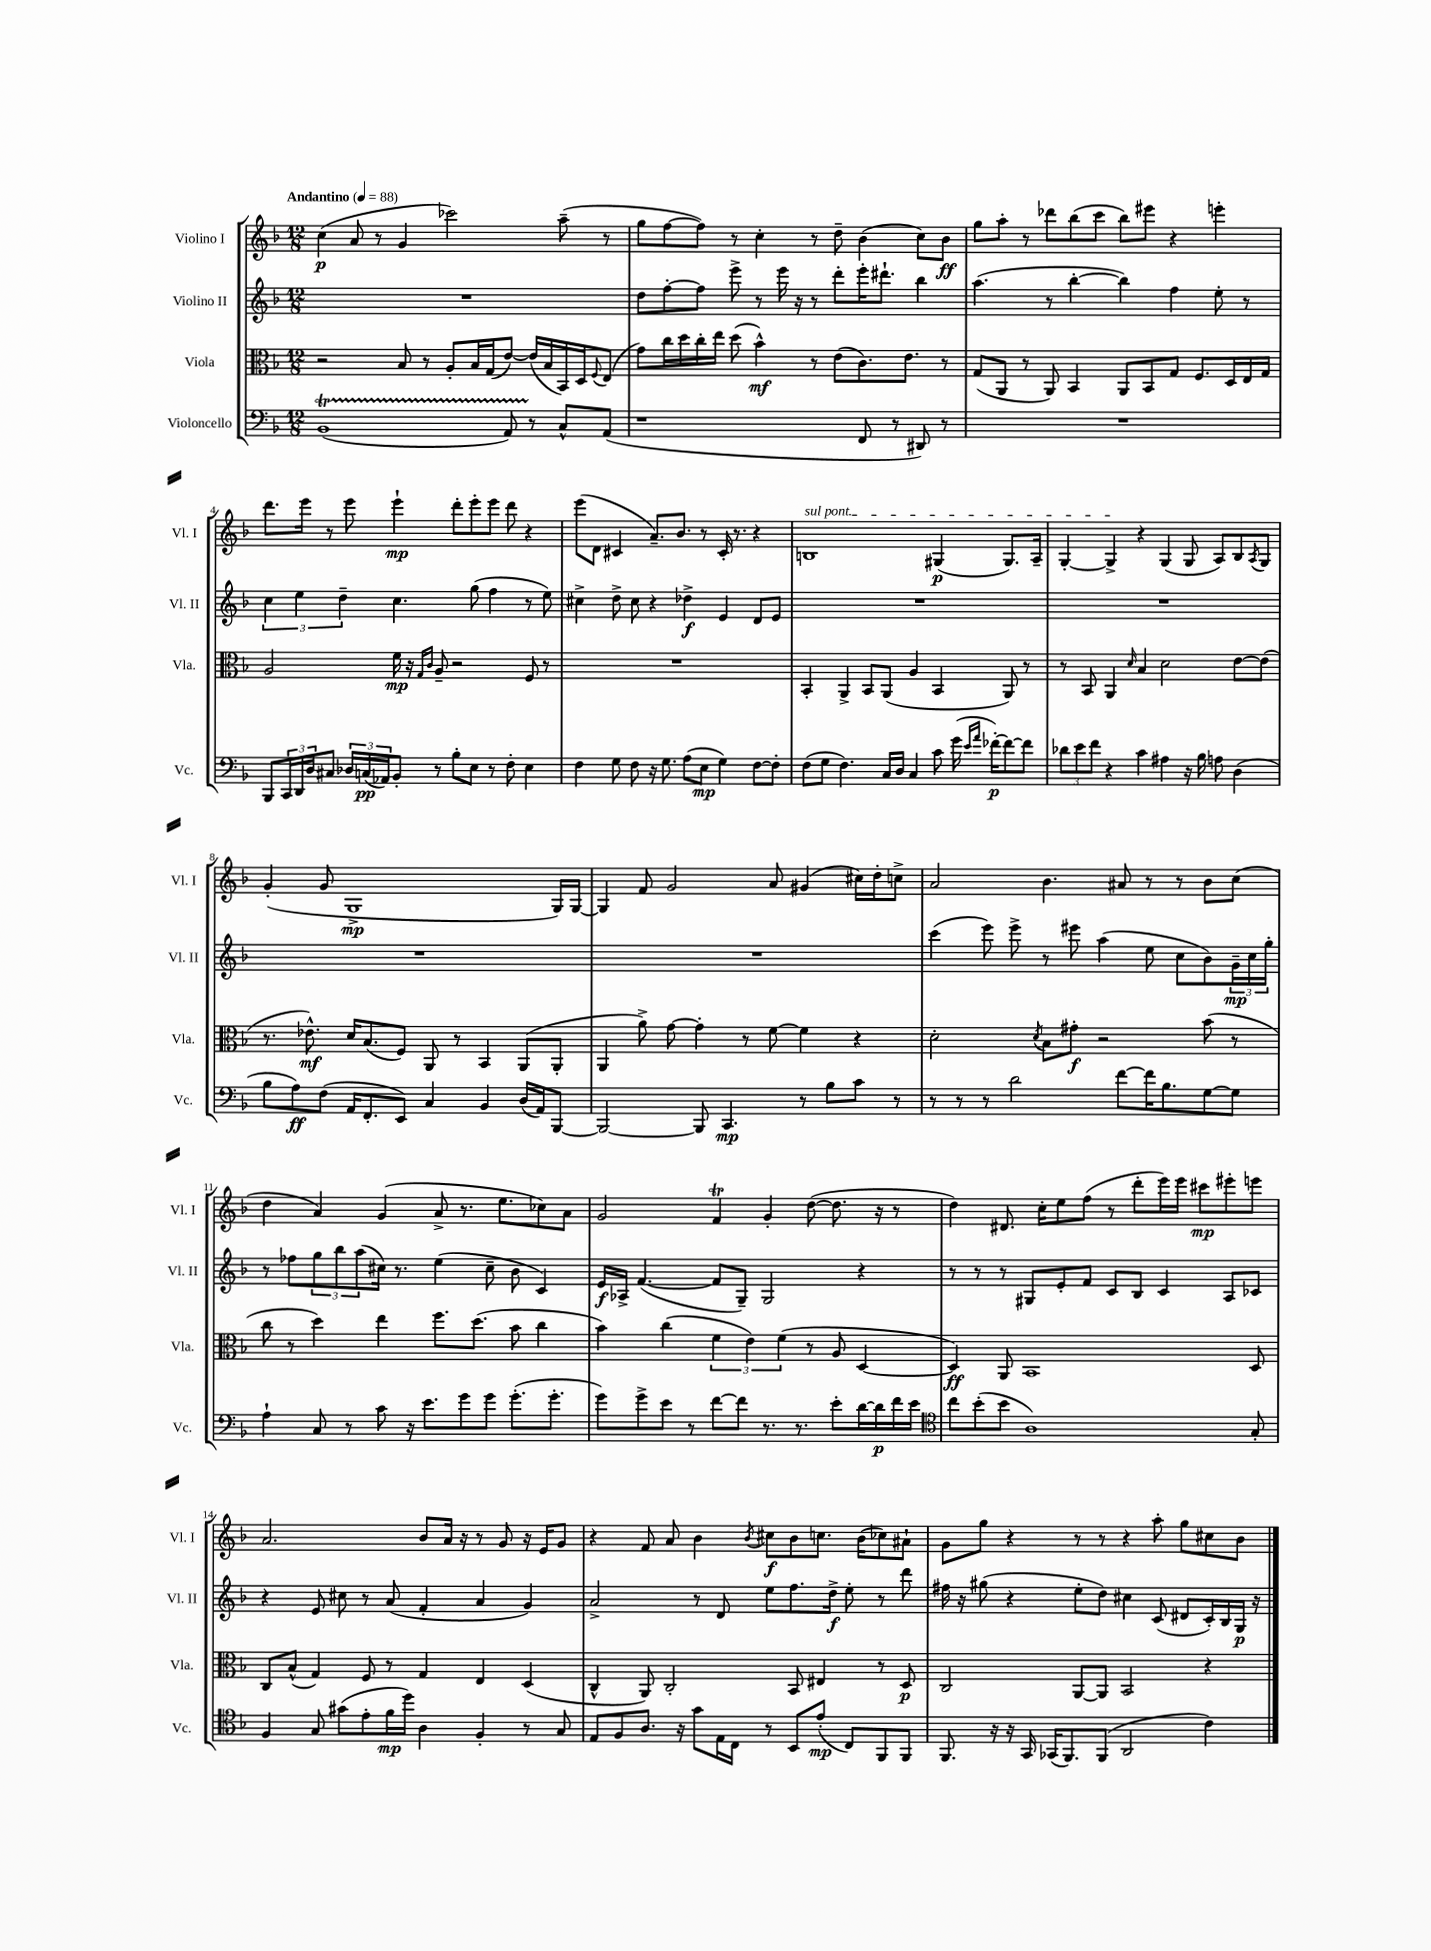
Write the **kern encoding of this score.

**kern	**kern	**kern	**kern
*staff4	*staff3	*staff2	*staff1
*clefF4	*clefC3	*clefG2	*clefG2
*k[b-]	*k[b-]	*k[b-]	*k[b-]
*M12/8	*M12/8	*M12/8	*M12/8
*MM88	*MM88	*MM88	*MM88
(1BB-	2r	1.r	(4cc
.	.	.	8a
.	.	.	8r
.	8B-	.	4g
.	8r	.	.
.	8A'	.	2ccc-)
.	16B-	.	.
.	(16G	.	.
8AA)	[8e)	.	.
8r	(16e]	.	.
.	16B-	.	.
8C^^	16BB-)	.	(8aa~
.	16D	.	.
.	8qqF	.	.
(8AA	(8E	.	8r
=	=	=	=
1r	8g)	8dd	8gg
.	16cc	[8ff'	[8ff
.	16dd	.	.
.	16cc'	8ff]	8ff])
.	16ee	.	.
.	(8dd	8eee^	8r
.	4b-^^)	8r	4cc'
.	.	16eee	.
.	.	16r	.
.	8r	8r	8r
.	(8e	8ddd'	8dd~
8FF	8.c)	16eee'	(4b-
.	.	8.ddd#`	.
8r	.	.	.
.	8.e	.	.
8DD#)	.	4bb-	8cc)
8r	8r	.	8b-
=	=	=	=
1.r	(8G	(4.aa	8gg
.	8AA	.	8aa'
.	8r	.	8r
.	8AA)	8r	8ddd-
.	4BB-	[4bb-'	(8bb-
.	.	.	8ccc
.	8AA	4bb-])	8bb-)
.	8BB-	.	8eee#
.	8G	4ff	4r
.	8.F	.	.
.	.	8ee'	4eee'
.	16D	.	.
.	16E	8r	.
.	16G	.	.
=	=	=	=
8BBB-	2A	6cc	8.ddd
24CC	.	.	.
24DD	.	6ee	.
.	.	.	16eee
24D	.	.	.
8C#	.	.	8r
.	.	6dd~	.
24D-	.	.	8eee
(24C	.	.	.
24AA-)	.	.	.
8BB-'	16f	4.cc	4eee`
.	16r	.	.
.	16qqG	.	.
.	16qqc	.	.
8r	8A~	.	.
8B-'	2r	.	8ddd'
8E	.	(8gg	8eee'
8r	.	4ff	8eee
8F'	.	.	8ddd
4E	8F	8r	4r
.	8r	8ee)	.
=	=	=	=
4F	1.r	4cc#^	(8eee
.	.	.	8d
8G	.	8dd^	4c#
8F	.	8cc#	.
16r	.	4r	8.a~)
8.G	.	.	.
.	.	.	8.b-
(8A	.	4dd-^	.
8E	.	.	8r
4G)	.	4e	16c#'
.	.	.	8.r
[8F	.	8d	4r
8F']	.	8e	.
=	=	=	=
(8F	4BB-'	1.r	1B
8G	.	.	.
4.F)	4AA^	.	.
.	8BB-	.	.
16C	(8AA	.	.
16D	.	.	.
4C	4A	.	.
8c	4BB-	.	(4G#
(16g	.	.	.
16qqe	.	.	.
16qqa	.	.	.
[16f-')	.	.	.
8f-_	8AA)	.	8.G#)
8f-]	8r	.	.
.	.	.	16A~
=	=	=	=
12d-	8r	1.r	[4G'
12e	.	.	.
.	8BB-	.	.
12f	.	.	.
4r	4AA	.	4G^]
.	16qqd	.	.
4c	4B-	.	4r
4A#	2d	.	(4G
16r	.	.	8G
16B-	.	.	.
8A	.	.	8A)
(4D	[8e	.	8B-
.	.	.	8qA
.	(8e]	.	8G
=	=	=	=
8B-	8.r	1.r	(4g'
8A)	.	.	.
.	8.e-^^)	.	.
(8F	.	.	8g
16AA	16d	.	1G^
8.FF'	(8.B-	.	.
8EE)	8F)	.	.
4C	8AA	.	.
.	8r	.	.
4BB-	4BB-	.	.
(16D	(8AA	.	.
16AA)	.	.	.
[8BBB-	8AA'	.	16G)
.	.	.	[16G
=	=	=	=
2BBB-_	4AA	1.r	4G]
.	8a^)	.	8f
.	[8g	.	2g
8BBB-]	4g']	.	.
4.CC	.	.	.
.	8r	.	.
.	[8f	.	8a
8r	4f]	.	(4g#
8B-	.	.	.
8c	4r	.	16cc#)
.	.	.	16dd'
8r	.	.	8cc^
=	=	=	=
8r	2d'	(4ccc	2a
8r	.	.	.
8r	.	8eee)	.
2d	.	8eee^	.
.	8qd	.	.
.	8B-	8r	4.b-
.	8g#'	8eee#	.
.	2r	(4aa	.
[8f	.	.	8a#
16f]	.	8ee	8r
8.B-	.	.	.
.	.	8cc	8r
[8G	(8b-	8b-)	8b-
8G]	8r	24g~	(8cc
.	.	24cc	.
.	.	24gg'	.
=	=	=	=
4A`	8cc	8r	4dd
.	8r	8ff-	.
8C	4dd)	12gg	4a)
.	.	12bb-	.
8r	.	.	.
.	.	(12aa	.
8c	4ee	16cc#)	(4g
.	.	8.r	.
16r	.	.	.
8.e	.	.	.
.	8.ff	(4ee	8a^
8g	.	.	8.r
.	(8.dd	.	.
8g	.	8cc#~	.
.	.	.	8.ee
(8.g'	8b-	8b-	.
.	4cc	4c)	8cc-)
8.g'	.	.	.
.	.	.	8a
=	=	=	=
8g)	4b-)	16e	2g
.	.	16A-^	.
8g^	.	([4.f	.
8e	(4cc	.	.
8r	.	.	.
[8f	6f	8f]	4f
8f]	.	8G~)	.
.	6e)	.	.
8.r	.	2G	4g'
.	(6f	.	.
8.r	.	.	.
.	8r	.	([8dd
8e'	8A	.	8.dd]
[16d	[4D	4r	.
16d]	.	.	16r
16f	.	.	8r
16e	.	.	.
=	=	=	=
*clefC4	*	*	*
8cc	4D])	8r	4dd)
(8b-'	.	8r	.
8b-	8AA	8r	8.d#
1A)	1BB-	8G#	.
.	.	.	16cc'
.	.	8e'	8ee
.	.	8f	(8ff
.	.	8c	8r
.	.	8B-	8ddd'
.	.	4c	16eee)
.	.	.	16eee
.	.	.	8ccc#
.	.	8A	8eee#'
8G'	8D	8c-	8eee
=	=	=	=
4F	8C	4r	2.a
.	(8B-^^	.	.
8G	4G)	8e	.
(8g#	.	8cc#	.
8e'	8F	8r	.
16f	8r	(8a	.
16dd)	.	.	.
4A	4G	4f'	8b-
.	.	.	16a
.	.	.	16r
4F'	4E	4a	8r
.	.	.	8g
8r	(4D	4g)	16r
.	.	.	16e
8G	.	.	8g
=	=	=	=
8E	4C^^	2a^	4r
8F	.	.	.
8.A	8AA)	.	8f
.	2C'	.	8a
16r	.	.	.
8g	.	8r	4b-
16E	.	8d	.
16C	.	.	.
.	.	.	8qb-
8r	.	8ee	8cc#
8BB-	8BB-	8.ff	8b-
(8e'	4E#	.	8.cc
.	.	16dd^	.
8C)	.	8ee'	.
.	.	.	(16b-
8FF	8r	8r	8cc-)
8FF	8D	8ddd	8a#`
=	=	=	=
8.FF	2C	16ff#	8g
.	.	16r	.
.	.	(8gg#	8gg
16r	.	.	.
16r	.	4r	4r
16GG	.	.	.
(16GG-	.	.	.
8.FF)	.	.	.
.	[8AA	8ee'	8r
(8FF	8AA]	8dd)	8r
2AA	2BB-	4cc#	4r
.	.	(8c	8aa'
.	.	8d#	8gg
4c)	4r	16c')	8cc#
.	.	16B-	.
.	.	16G	8b-
.	.	16r	.
==	==	==	==
*-	*-	*-	*-
